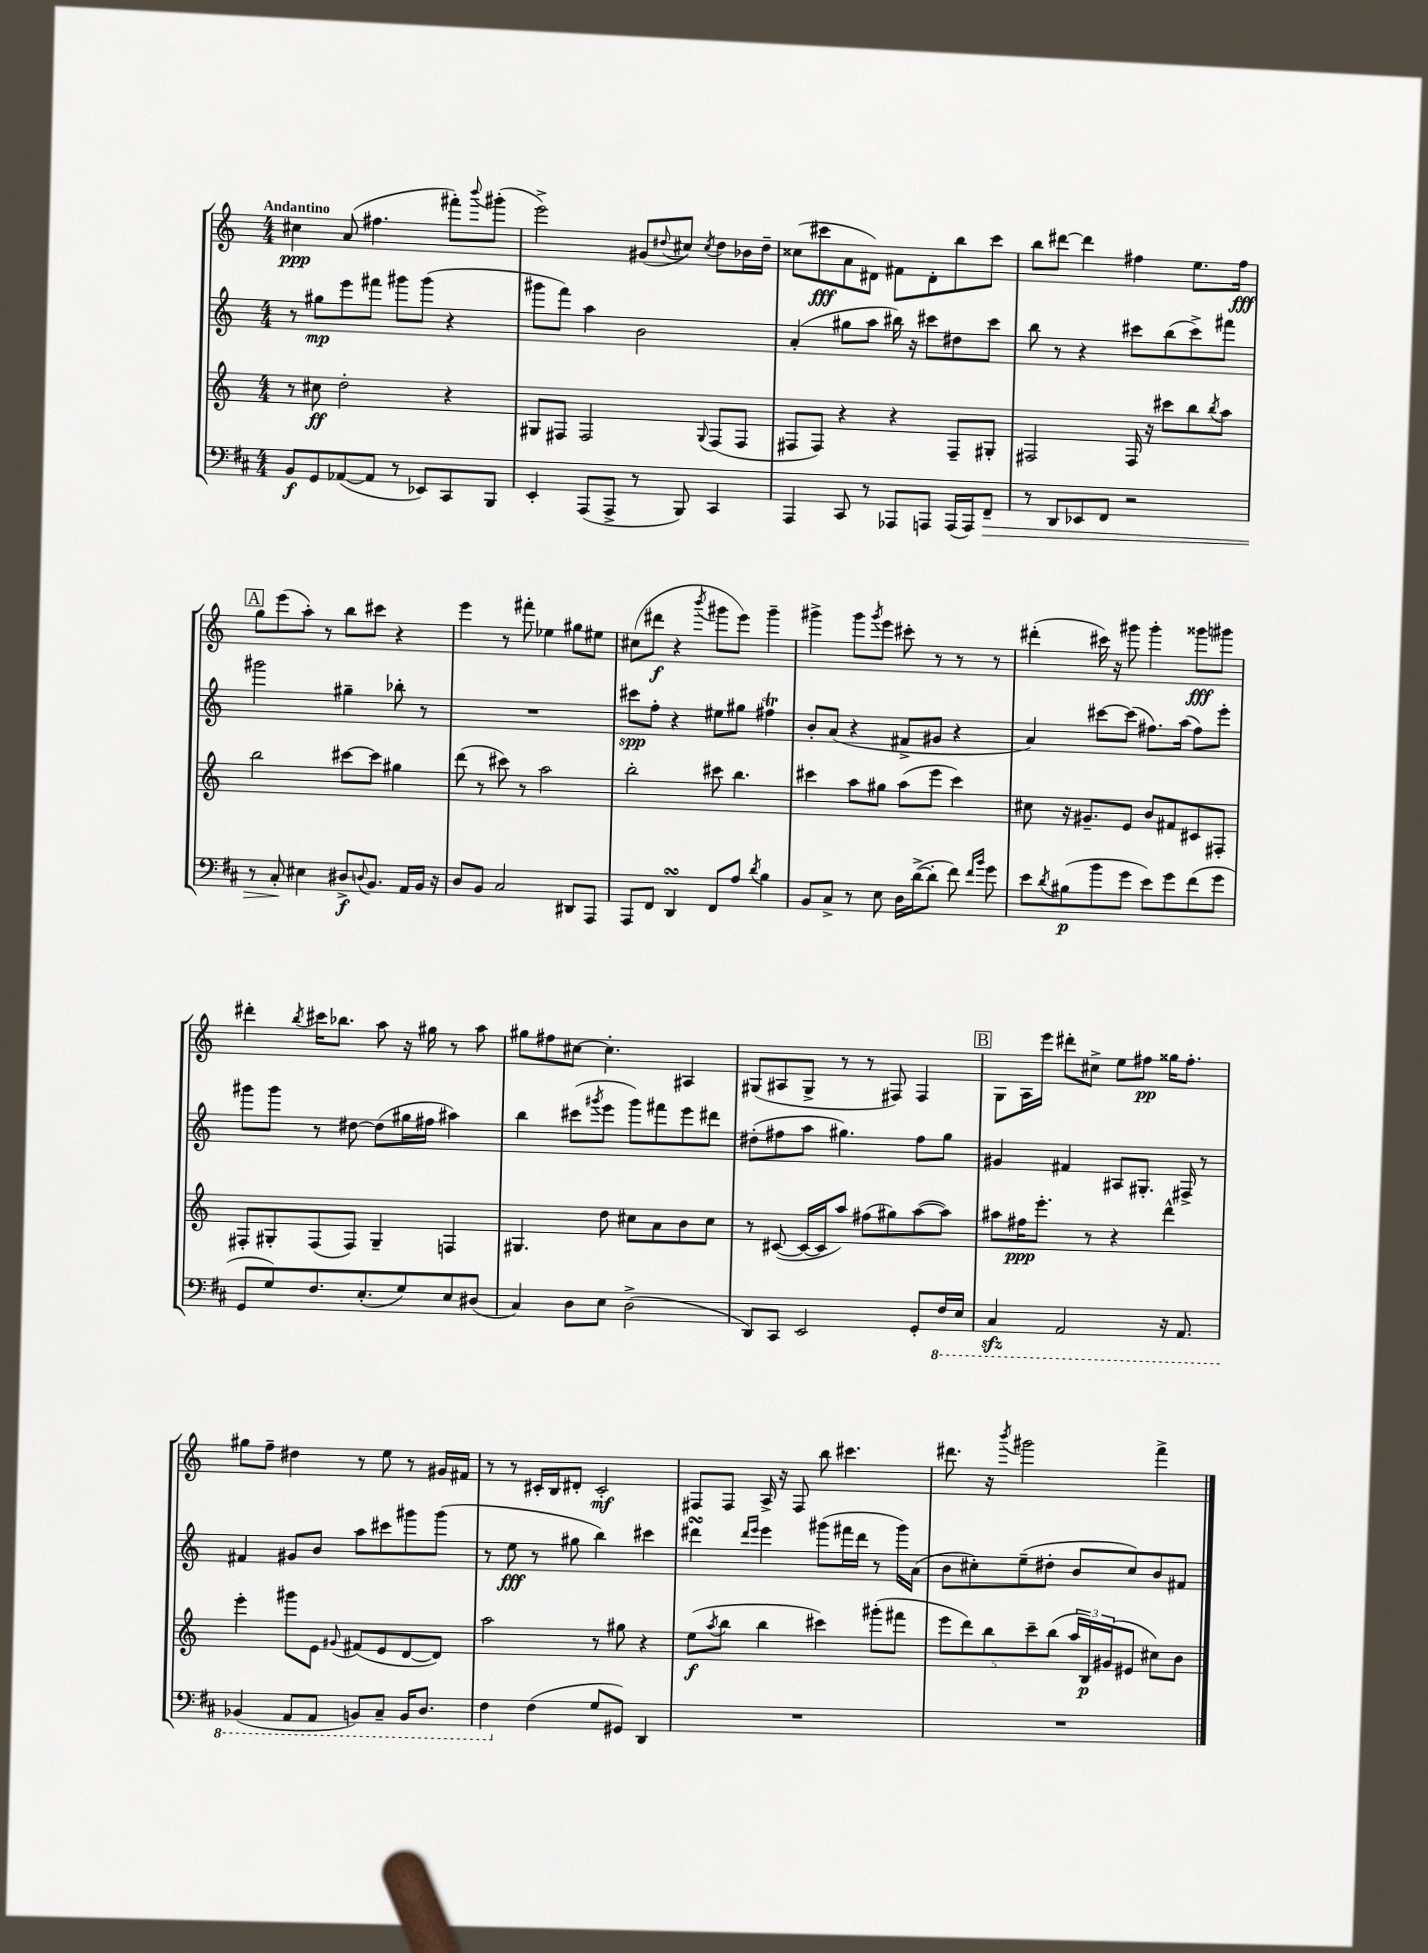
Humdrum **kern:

**kern	**kern	**kern	**kern
*staff4	*staff3	*staff2	*staff1
*clefF4	*clefG2	*clefG2	*clefG2
*k[f#c#]	*k[]	*k[]	*k[]
*M4/4	*M4/4	*M4/4	*M4/4
8BB	8r	8r	4cc#
8GG	8cc#	8gg#	.
([8AA-	2dd'	8eee	(8a
8AA-]	.	8fff#	4.ff#
8r	.	8ggg#	.
8EE-)	.	(8ggg#	.
8CC#	4r	4r	8fff#')
.	.	.	8qqbbb
8BBB	.	.	(8ggg#'
=	=	=	=
4EE'	8G#	8ggg#	2eee^)
.	8F#	8fff)	.
(8AAA	2F#	4aa	.
8AAA^	.	.	.
8r	.	2b	(8g#
.	.	.	8qqdd#
8BBB)	.	.	8cc#)
.	8qqG#	.	8qcc#
4CC#	(8F#	.	8dd#
.	8F#	.	16b-
.	.	.	16dd#~
=	=	=	=
4AAA	8F#	(4a'	(8cc##
.	8F#)	.	8ccc#
8CC#	4r	8gg#	8a
8r	.	8aa	8d#)
8AAA-	4r	16bb#)	8f#
.	.	16r	.
8AAA	.	8ccc#	8d#'
(16AAA	8F#~	8dd#	8bb
16AAA)	.	.	.
8FF#~	8G#'	8ccc#	8ccc#
=	=	=	=
8r	2F#	8bb	8bb
8DD	.	8r	[8ddd#
8EE-	.	4r	4ddd#]
8FF#	.	.	.
2r	16F#	8ccc#	4ff#
.	16r	.	.
.	8ccc#	(8bb	.
.	8bb	8ccc#^)	8.ee
.	8qbb	.	.
.	8aa	8fff#	.
.	.	.	16ff#
=	=	=	=
8r	2bb	2ggg#	8gg
8C#'	.	.	(8eee
4E#	.	.	8aa')
.	.	.	8r
8D#^	[8ccc#	4gg#~	8bb
8qqD	.	.	.
8.BB	8ccc#]	.	8ccc#
.	4gg#	8bb-'	4r
16AA	.	.	.
16BB	.	8r	.
16r	.	.	.
=	=	=	=
8D	(8ddd	1r	4eee
8BB	8r	.	.
2C#	8ccc#)	.	8r
.	8r	.	8fff#'
.	2aa	.	4ee-
8DD#	.	.	8gg#
8AAA	.	.	8ee#
=	=	=	=
8AAA	2bb'	8ccc#	(8cc#
8FF#	.	8ff'	8ddd#
4DD	.	4r	4r
.	.	.	8qbbb
8FF#	8ccc#	8ee#	8ggg#
8A	4.bb	8gg#	8eee)
8qd	.	.	.
4B	.	4ff#	4ggg#~
=	=	=	=
8BB	4ccc#	8b'	4ggg#^
8C#^	.	(8a	.
8r	8aa	4r	8ggg#
.	.	.	8qggg#
8E	8gg#	.	8eee
16D	(8aa	8f#^	8ccc#'
([16d^	.	.	.
8d']	8eee	8g#	8r
8f#)	4ccc#)	4r	8r
16qqf#	.	.	.
16qqb	.	.	.
8g	.	.	8r
=	=	=	=
8e	8cc#	4a)	(4ddd#'
8qd	.	.	.
(8B#	16r	.	.
.	8.g#~	.	.
8b	.	[8ccc#	16ccc#)
.	.	.	16r
8g	8e	(8ccc#]	8ggg#
8e)	8b	8.ff#)	4ggg#'
8g	8f#	.	.
.	.	(16aa	.
(8f#	8c#	8ff#)	8ggg##
8g	8F#'	8eee'	8ggg#
=	=	=	=
8GG	8F#'	8ggg#	4ddd#'
8G)	8G#'	8ggg#	.
.	.	.	8qbb
8.F#	(8F#	8r	16ccc#
.	.	.	8.bb-
.	8F#)	[8dd#	.
(8.E'	.	.	.
.	4G#~	(8dd#]	8aa
8G)	.	16gg#	16r
.	.	16ff#	16gg#
8E	4F	4aa#)	8r
(8D#	.	.	8aa
=	=	=	=
4C#)	4.G#	4bb	8gg#
.	.	.	8ff#
8D	.	(8ccc#	[8cc#
.	.	8qggg#	.
8E	8dd	8eee	4.cc#']
(2D^	8cc#	8ggg#)	.
.	8a	8fff#	.
.	8b	8eee	4A#
.	8cc#	8ddd#	.
=	=	=	=
8DD)	8r	(8dd#'	(8G#
8CC#	([8c#	8ff#	8A#
2EE	16c#_	8aa	8G#^
.	16c#]	.	.
.	8aa)	4.gg#)	8r
.	(8ff#	.	8r
.	8gg#)	.	8F#)
8GG'	([8aa	8ff#	4F#
16FF#	8aa])	8gg#	.
16EE	.	.	.
=	=	=	=
4CC#	8aa#	4g#	8G
.	16ff#	.	16A
.	8.eee'	.	16eee
2AAA	.	4f#	8ddd#'
.	8r	.	8cc#^
.	4r	8A#	8ee
.	.	8.G#'	8ff#
16r	4ddd^^	.	16gg##
8.AAA	.	16F#^	8.ff#'
.	.	8r	.
=	=	=	=
(4BBB-	4eee'	4f#	8gg#
.	.	.	8ff~
8AAA	8ggg#	8g#	4dd#
8AAA	8e	8b	.
.	8qqg#	.	.
8BBB)	(8f#	8aa	8r
8CC#~	8e	8ccc#	8ee
16BBB	[8d	8ggg#	8r
8.DD	.	.	.
.	8d])	(8ggg#	16g#
.	.	.	16f#
=	=	=	=
4FF#	2aa	8r	8r
.	.	8ee	8r
(4F#	.	8r	16c#'
.	.	.	16B
.	.	8gg#	8d#'
8G	8r	4bb)	2c#'
8GG#)	8gg#	.	.
4DD	4r	4ccc#	.
=	=	=	=
1r	(8ee	4ddd#	8F#
.	8qaa	.	.
.	8bb	.	8F#
.	.	16qqddd#	.
.	.	16qqeee	.
.	4bb	4eee	16A^
.	.	.	16r
.	.	.	8F#
.	4ccc#)	(8ggg#	8bb
.	.	16fff#	4.ccc#
.	.	16ddd#	.
.	(8ggg#'	8r	.
.	8fff#	16ggg#)	.
.	.	(16a	.
=	=	=	=
1r	10eee	8b	8.ddd#
.	10ddd)	.	.
.	.	8cc#')	.
.	.	.	16r
.	10bb	.	.
.	.	.	8qbbb
.	.	(8ee~	2ggg#
.	10ccc~	.	.
.	.	8dd#'	.
.	(10bb	.	.
.	24aa	8b	.
.	24B)	.	.
.	(24g#	.	.
.	8e#	8cc#)	.
.	8cc#)	8b	4fff^
.	8b	8f#	.
==	==	==	==
*-	*-	*-	*-
